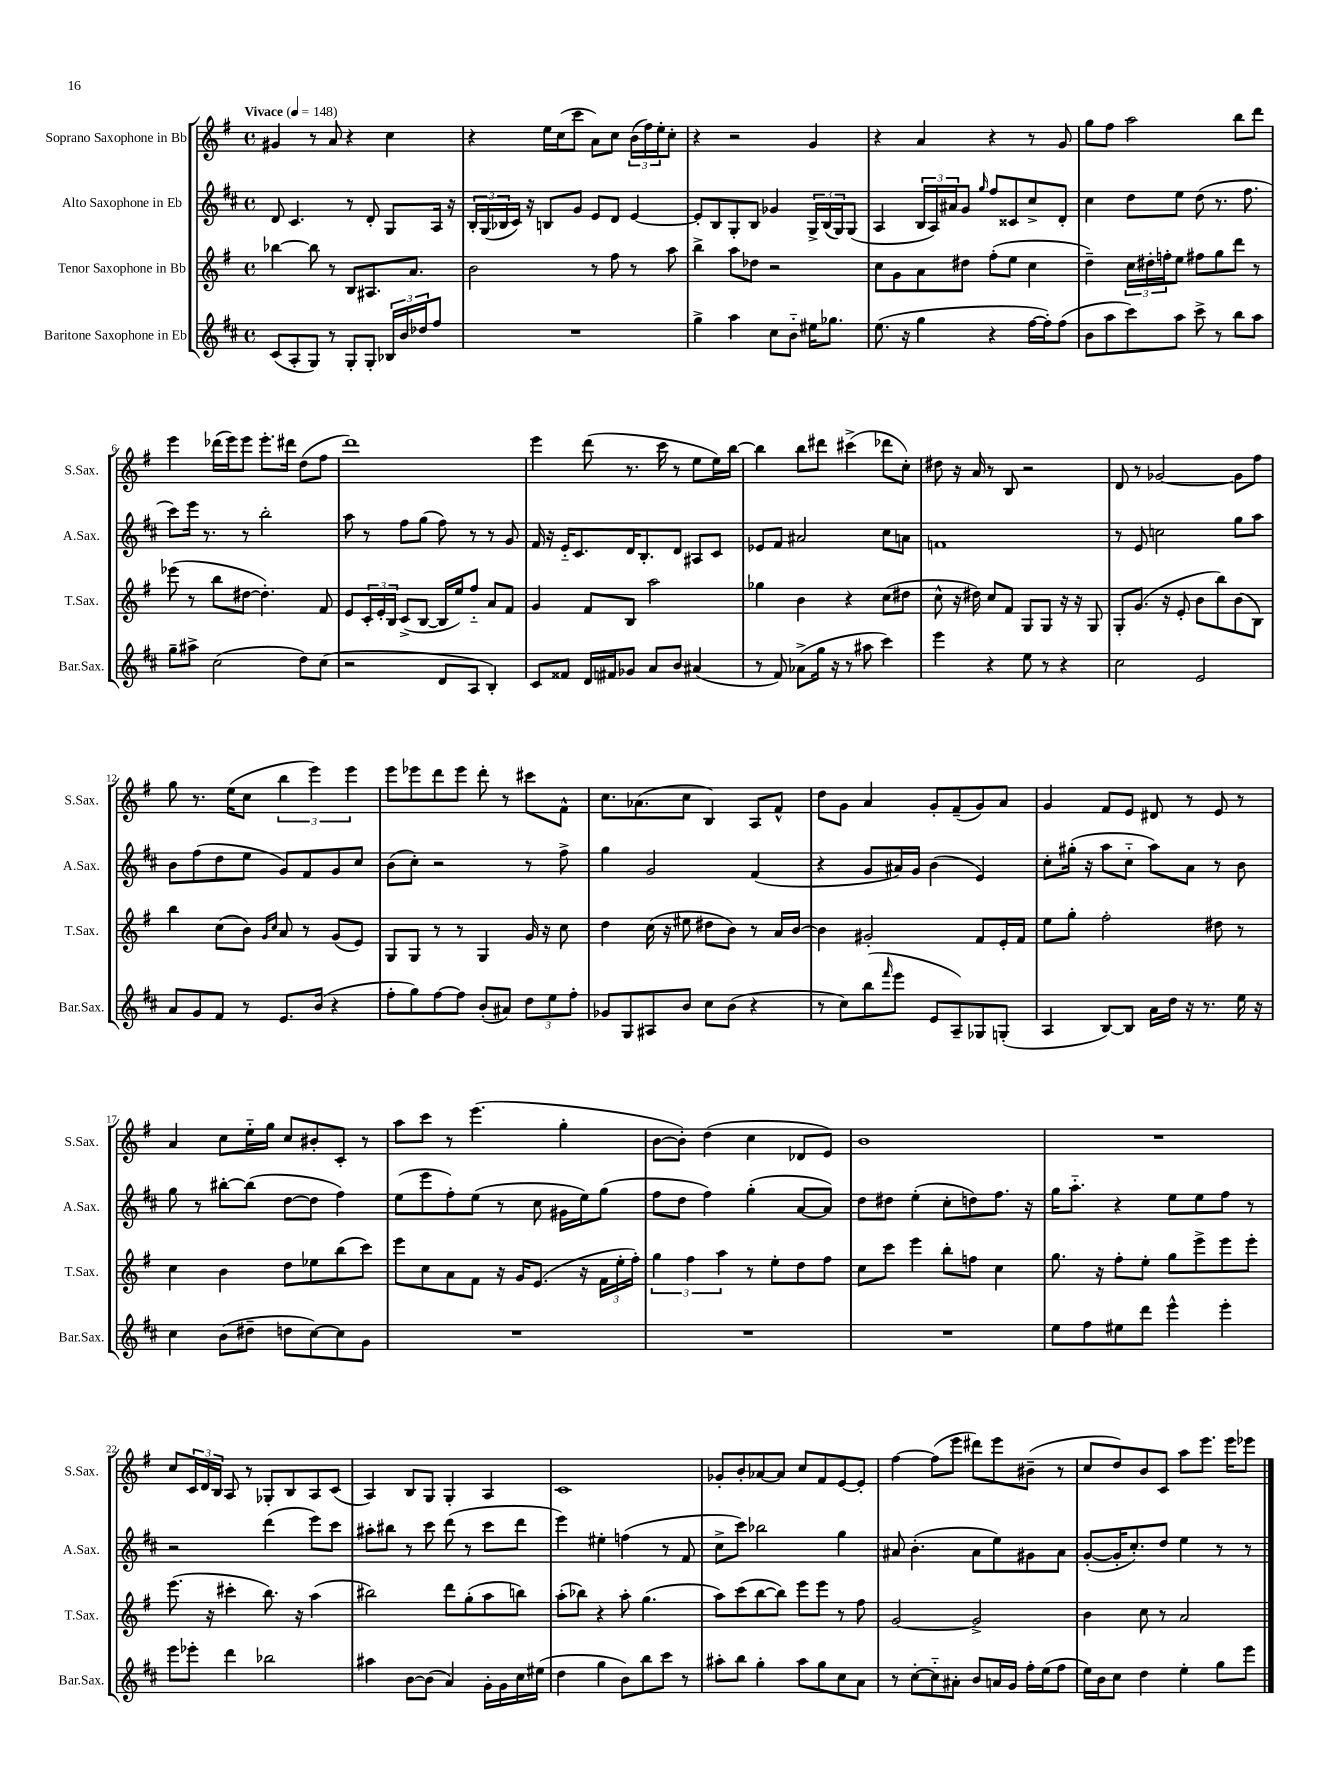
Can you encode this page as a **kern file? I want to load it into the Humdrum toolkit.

**kern	**kern	**kern	**kern
*staff4	*staff3	*staff2	*staff1
*clefG2	*clefG2	*clefG2	*clefG2
*k[f#c#]	*k[f#]	*k[f#c#]	*k[f#]
*M4/4	*M4/4	*M4/4	*M4/4
*met(c)	*met(c)	*met(c)	*met(c)
*MM148	*MM148	*MM148	*MM148
(8c#/L	[4bb-\	8d/	4g#/
8A'/	.	4.c#/	.
8G/J)	8bb-\]	.	8r
8r	8r	.	8a/
8G'/L	8B/L	8r	4r
8G'/J	8.A#/	8d'/	.
24B-/LL	.	8G/L	4cc\
24b/	.	.	.
.	8.a/J	.	.
24dd-/J	.	.	.
8ff#/J	.	16A/Jk	.
.	.	16r	.
=	=	=	=
1r	2b\	24B'/LL	4r
.	.	(24G/	.
.	.	24B-/	.
.	.	16c#/JJ)	.
.	.	16r	.
.	.	8B/L	16ee\LL
.	.	.	(16cc\J
.	.	8g/J	8ccc\J
.	8r	8e/L	8a\L)
.	8ff#\	8d/J	8cc\J
.	8r	[4e/	(24b\LL
.	.	.	24ff#\)
.	.	.	24ee'\J
.	8aa\	.	8cc'\J
=	=	=	=
4gg^\	4bb^\	8e'/]L	4r
.	.	8B/	.
4aa\	8aa\L	8G'/	2r
.	8dd-\J	8B/J	.
8cc#\L	2r	4g-/	.
8b'~\J	.	.	.
16ee#\LK	.	24G^/LL	4g/
.	.	(24B/	.
8.gg-\J	.	.	.
.	.	24G/J)	.
.	.	(8G/J	.
=	=	=	=
(8.ee\	8cc\L	4A/	4r
.	8g\	.	.
16r	.	.	.
4gg\	8a\	24B/LL	4a/
.	.	24A/)	.
.	.	24a#/J	.
.	8dd#\J	8g/J	.
.	.	16qqgg/	.
4r	(8ff#'\L	8ff#/L	4r
.	8ee\J	8c##/	.
[16ff#\LL	4cc\	8cc#^/	8r
16ff#'\]J)	.	.	.
(8ff#\J	.	8d'/J	8g/
=	=	=	=
8b\L	4dd~\)	4cc#\	8gg\L
8aa\	.	.	8ff#\J
8ccc#\)	24cc\LL	8dd\L	2aa\
.	24dd#'\	.	.
.	24ff'\J	.	.
8aa\J	8ee\J	8ee\J	.
8ccc#^\	8ff#\L	(8dd\	.
8r	8gg\	8.r	.
8bb\L	8ddd\J	.	8bb\L
.	.	8.ff#\	.
8aa\J	8r	.	8ddd\J
=	=	=	=
8gg~\L	(8eee-\	8ccc#\L)	4eee\
8aa#^\J	8r	16eee\Jk	.
.	.	8.r	.
(2cc#\	8bb\L	.	(16ddd-\LL
.	.	.	16eee\J)
.	[8dd#\J	8r	8eee\J
.	4.dd#'\])	2bb'\	8.eee'\L
.	.	.	16ddd#\Jk
8dd\L)	.	.	(8dd\L
(8cc#\J	8f#/	.	8ff#\J
=	=	=	=
2r	8e/L	8aa\	1ddd)
.	24c'/L	8r	.
.	24e'/	.	.
.	24B/JJ	.	.
.	(8c^/L	8ff#\L	.
.	[8B/J	(8gg\J	.
8d/L	16B/]LL	8ff#\)	.
.	16ee/J)	.	.
8A/J	8ff#'~/J	8r	.
4B'/)	8a/L	8r	.
.	8f#/J	8g/	.
=	=	=	=
8c#/L	4g/	16f#/	4eee\
.	.	16r	.
8f##/J	.	16e'~/LK	.
.	.	8.c#/	.
16d/LL	8f#/L	.	(8ddd\
16f#/J	.	.	.
8g-/J	8B/J	16d/K	8.r
.	.	8.B'/	.
8a/L	2aa\	.	.
.	.	.	16ccc\
8b/J	.	8d/J	8r
(4a#/	.	8A#/L	8ee\L
.	.	8c#/J	16ee\L)
.	.	.	[16bb\JJ
=	=	=	=
8r	4gg-\	8e-/L	4bb\]
8f#/)	.	8f#/J	.
(8a-^\L	4b\	2a#/	8bb\L
16gg\Jk	.	.	8ddd#\J
16r	.	.	.
8r	4r	.	(4ccc#^\
8aa#\	.	.	.
4ccc#\)	(8cc\L	8cc#\L	8ddd-\L
.	8dd#\J	8a\J	8cc'\J)
=	=	=	=
4eee\	8cc^^\	1f	8dd#\
.	16r	.	16r
.	16dd#\)	.	16a/
4r	8cc/L	.	8r
.	8f#/J	.	8B/
8ee\	8G/L	.	2r
8r	8G/J	.	.
4r	16r	.	.
.	16r	.	.
.	8G/	.	.
=	=	=	=
2cc#\	8G'/L	8r	8d/
.	(8.g/J	8e/	8r
.	.	2cc\	[2g-/
.	16r	.	.
.	8e'/	.	.
2e/	8b\L	.	.
.	8bb\)	.	.
.	(8b\	8gg\L	8g-\]L
.	8B\J)	8aa\J	8ff#\J
=	=	=	=
8a/L	4bb\	8b\L	8gg\
8g/	.	(8ff#\	8.r
8f#/J	(8cc\L	8dd\	.
.	.	.	(16ee\LK
8r	8b\J)	8ee\J	8cc\J
.	16qqg/LL	.	.
.	16qqcc/JJ	.	.
8.e/L	8a/	8g/L)	6bb\
.	8r	8f#/	.
.	.	.	6eee\)
(16b/Jk	.	.	.
4r	(8g/L	8g/	.
.	.	.	6eee\
.	8e/J)	8cc#/J	.
=	=	=	=
8ff#'\L	8G/L	(8b\L	8eee\L
8gg\)	8G/J	8cc#'\J)	8eee-\
[8ff#\	8r	2r	8ddd\
8ff#\]J	8r	.	8eee-\J
(8b'/L	4G/	.	8ddd'\
8a#/J)	.	.	8r
12dd\L	16g/	8r	8ccc#\L
.	16r	.	.
12ee\	.	.	.
.	8cc\	8ff#^\	8f#^^\J
12ff#'\J	.	.	.
=	=	=	=
8g-/L	4dd\	4gg\	8.cc\L
8G/	.	.	.
.	.	.	(8.a-\
8A#/	(16cc\	2g/	.
.	16r	.	.
8b/J	8ee#\	.	8cc\J
8cc#\L	8dd#\L	.	4B/)
(8b\J	8b\J)	.	.
4r	8r	(4f#/	8A/L
.	16a/LL	.	8f#^^/J
.	[16b/JJ	.	.
=	=	=	=
8r	4b\]	4r	8dd\L
8cc#\L)	.	.	8g\J
(8bb\	2g#'/	8g/L	4a/
16qqfff#/	.	.	.
8eee\J	.	16a#/L)	.
.	.	16g/JJ	.
8e/L	.	(4b\	8g'/L
8A~/)	.	.	(8f#~/
8G-/	8f#/L	4e/)	8g/)
(8G'/J	16e'/L	.	8a/J
.	16f#/JJ	.	.
=	=	=	=
4A/	8ee\L	8cc#'\L	4g/
.	8gg'\J	(16gg#'\Jk	.
.	.	16r	.
[8B/L)	2ff#'\	8aa\L	8f#/L
8B/]J	.	8cc#'~\J	8e/J
16a\LL	.	8aa\L)	8d#/
16dd\JJ	.	.	.
16r	.	8a\J	8r
8.r	.	.	.
.	8dd#\	8r	8e/
16ee\	8r	8b\	8r
16r	.	.	.
=	=	=	=
4cc#\	4cc\	8gg\	4a/
.	.	8r	.
(8b\L	4b\	[8bb#'\L	8cc\L
8dd#~\J	.	(8bb#\]J	16ee'~\L
.	.	.	16gg\JJ
8dd\L	8dd\L	[8dd\L	8cc/L
[8cc#\)	8ee-\	8dd\]J	8b#'/
8cc#\]	(8bb\	4ff#\)	8c'/J
8g\J	8ccc\J)	.	8r
=	=	=	=
1r	8eee\L	(8ee\L	8aa\L
.	8cc\	8eee\	8ccc\J
.	8a\	8ff#'\)	8r
.	8f#\J	(8ee\J	(4.eee\
.	16r	8r	.
.	16g/LK	.	.
.	(8.e/J	8cc#\	.
.	.	16g#\LL	4gg'\
.	16r	16ee\J)	.
.	24f#\LL	(8gg\J	.
.	24ee'\	.	.
.	24ff#'\JJ)	.	.
=	=	=	=
1r	6gg\	8ff#\L	[8b\L
.	.	8dd\J	8b'\]J)
.	6ff#\	.	.
.	.	4ff#\)	(4dd\
.	6aa\	.	.
.	8r	(4gg'\	4cc\
.	8ee'\L	.	.
.	8dd\	[8a/L	8d-/L
.	8ff#\J	8a/]J)	8e/J)
=	=	=	=
1r	8cc\L	8dd\L	1b
.	8ccc\J	8dd#\J	.
.	4eee\	(4ee'\	.
.	8bb'\L	8cc#'\L	.
.	8ff\J	8dd\)	.
.	4cc\	8.ff#\J	.
.	.	16r	.
=	=	=	=
8ee\L	8.gg\	16gg\LK	1r
.	.	8.aa'~\J	.
8ff#\	.	.	.
.	16r	.	.
8ee#\	8ff#'\L	4r	.
8ddd\J	8ee'\J	.	.
4eee^^\	8gg\L	8ee\L	.
.	8eee^\	8ee\	.
4eee'\	8eee\	8ff#\J	.
.	8eee'\J	8r	.
=	=	=	=
8eee\L	(8.eee\	2r	8cc/L
8eee-'\J	.	.	24c/L
.	.	.	24d/
.	16r	.	.
.	.	.	24B/JJ
4ddd\	4ccc#'\	.	8A/
.	.	.	8r
2bb-\	8.bb\)	(4ddd\	8G-'/L
.	.	.	8B/
.	16r	.	.
.	(4aa\	8eee\L)	8A/
.	.	8ccc#\J	(8c/J
=	=	=	=
4aa#\	2bb#\)	8aa#'\L	4A/)
.	.	8bb#\J	.
[8b\L	.	8r	8B/L
(8b\]J	.	8ccc#\	8G/J
4a/)	8ddd\L	(8ddd\	4G'/
.	(8gg'\	8r	.
16g'\LL	8aa\	8ccc#\L	4A/
16g\	.	.	.
16cc#\	8bb\J)	8ddd\J	.
(16ee#\JJ	.	.	.
=	=	=	=
4dd\	(8aa'\L	4eee\)	1c
.	8bb-\J)	.	.
4gg\	4r	4ee#'\	.
8b\L)	8aa'\	(4ff\	.
8bb\	(4.gg\	.	.
8ccc#\J	.	8r	.
8r	.	8f#/	.
=	=	=	=
8aa#'\L	8aa\L)	8cc#^\L	8g-'/L
8bb\J	(8ccc\	8ccc#\J)	8b'/
4gg'\	[8bb\	2bb-\	[8a-/
.	8bb\]J)	.	8a-/]J
8aa#\L	8eee\L	.	8cc/L
8gg\	8eee\J	.	8f#/
8cc#\	8r	4gg\	[8e/
8a\J	8ff#\	.	8e'/]J
=	=	=	=
8r	[2g/	8a#/	[4ff#\
[8cc#'\L	.	(4.b'\	.
8cc#'~\]	.	.	(8ff#\]L
8a#'\J	.	.	8eee\J
8b/L	2g^/]	8a#\L	8ddd#\L)
16a/L	.	8ee\)	8eee\
16g/JJ	.	.	.
16ff#'\LL	.	8g#\	(8b#~\J
(16ee\J	.	.	.
8ff#\J	.	8a#\J	8r
=	=	=	=
16ee\LL)	4b\	([8g'/L	8cc/L
16b\J	.	.	.
8cc#\J	.	16g'/]K	8dd/)
.	.	8.cc#'/)	.
4dd\	8cc\	.	8b/
.	8r	8dd/J	8c/J
4ee'\	2a/	4ee\	8aa\L
.	.	.	8.eee\J
8gg\L	.	8r	.
.	.	.	16eee\LK
8eee\J	.	8r	8eee-\J
==	==	==	==
*-	*-	*-	*-
